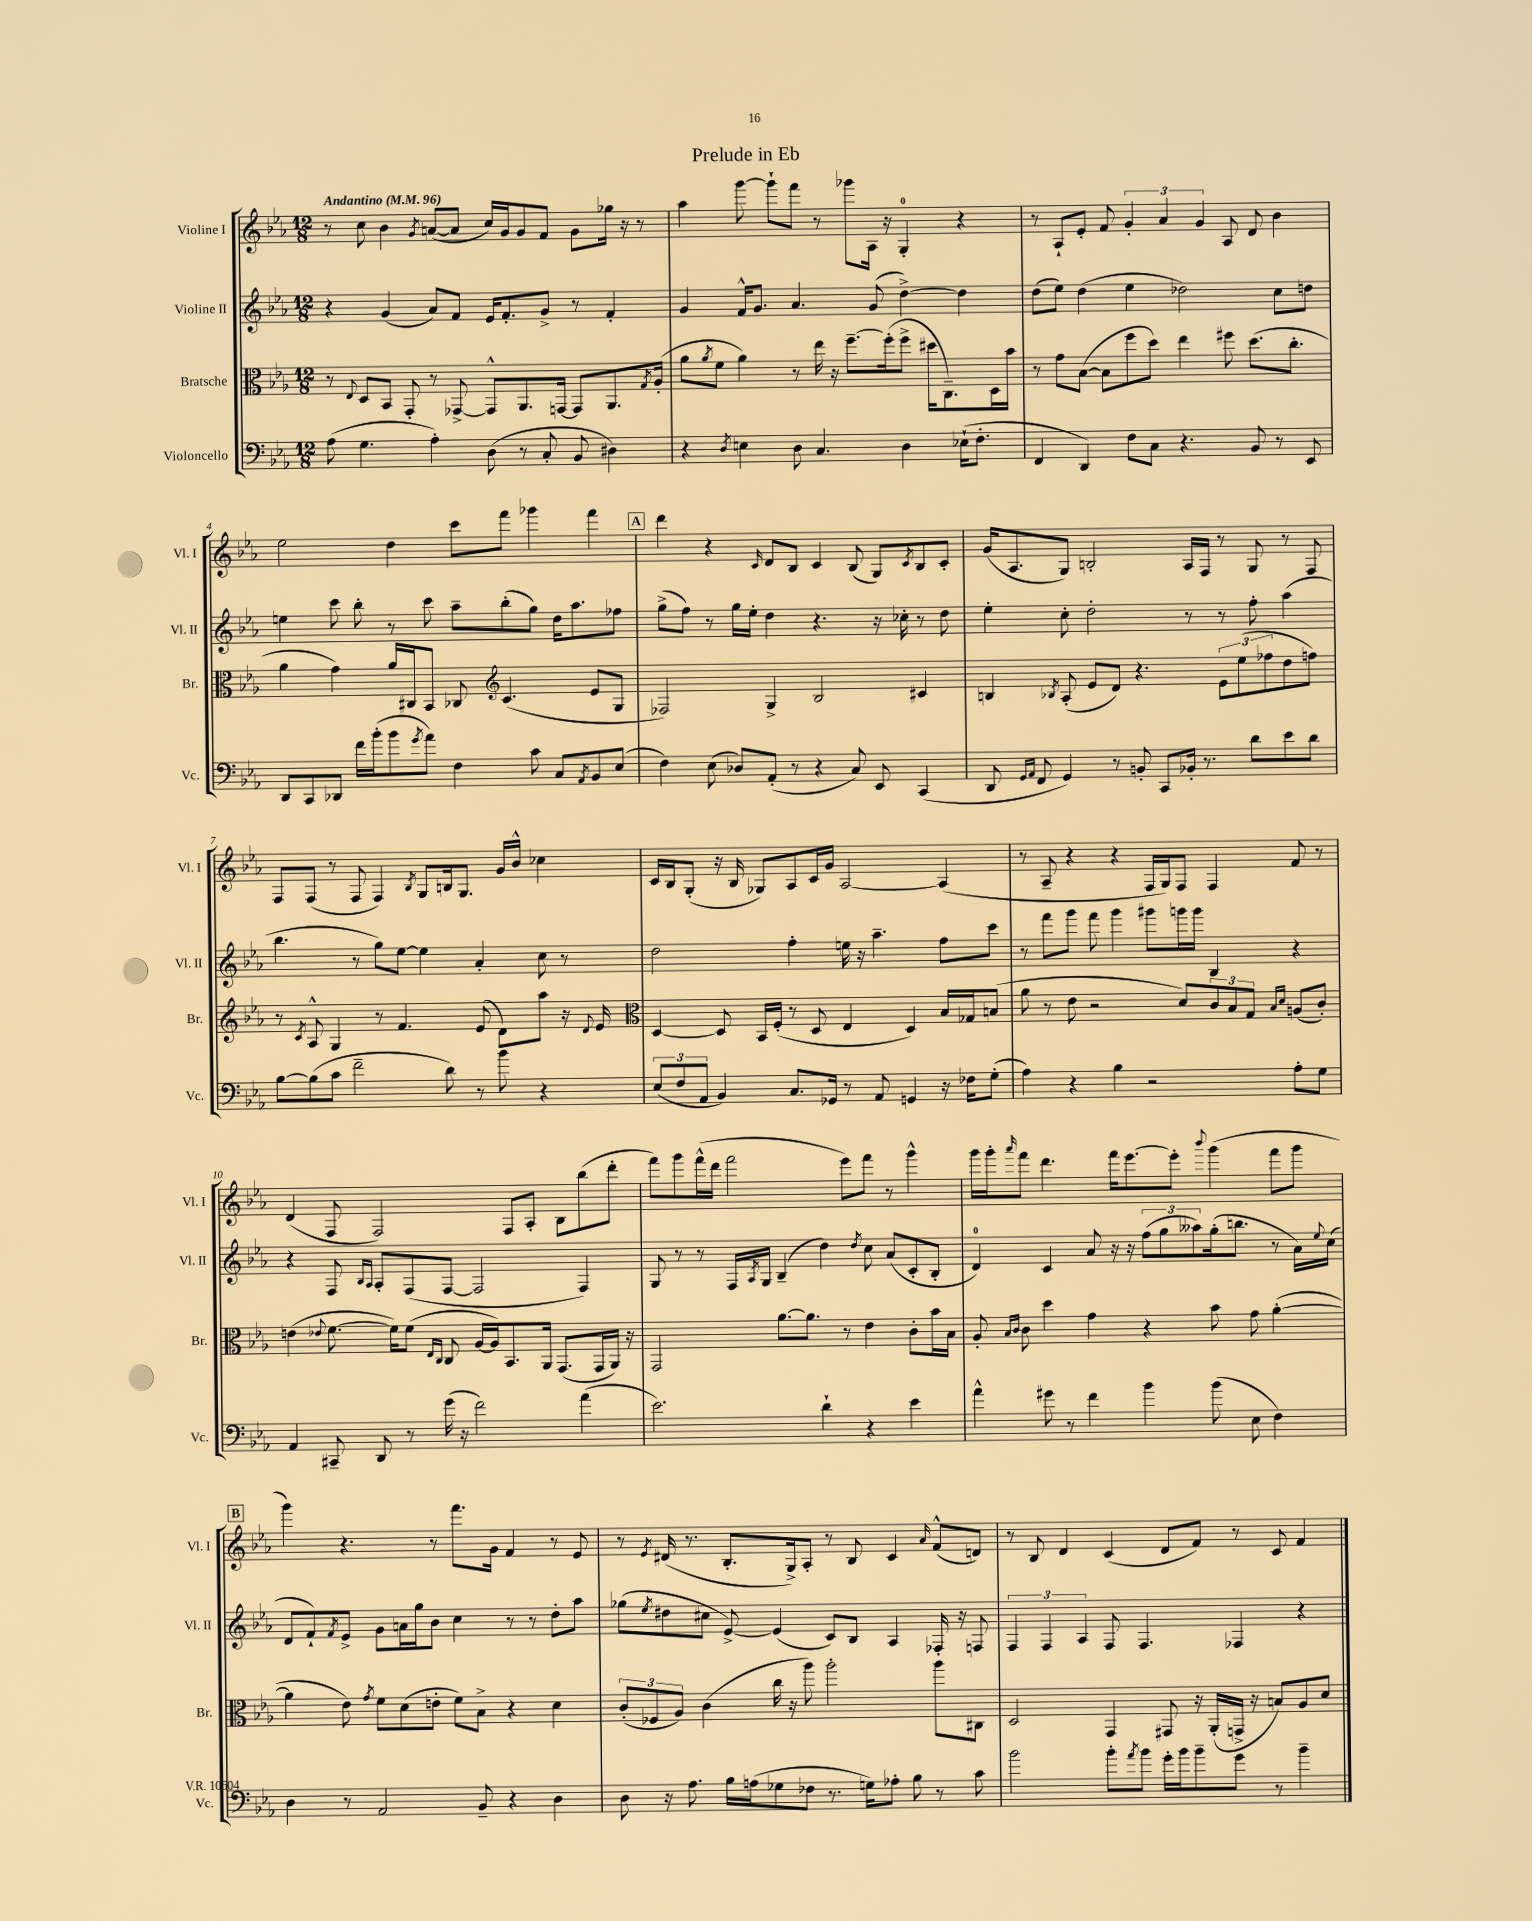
\header { title = "Prelude in Eb" }
<<
\new StaffGroup <<
\new Staff = "s0" \with { instrumentName = "Violine I" shortInstrumentName = "Vl. I" } {
    \clef treble \key ees \major \numericTimeSignature \time 12/8 \tempo "Andantino" 4 = 96
    r8 c''8 bes'4 \acciaccatura { g'8 } a'8~( a'8 c''16) g'16 g'8 f'8 g'8 ges''16 r16 r8 |
    aes''4 g'''8~ g'''8-! f'''8 r8 ges'''8 aes16 r16 g4-0-. r4 |
    r8 aes8-! ees'8-. f'8 \tuplet 3/2 { g'4-. aes'4 g'4 } aes8 d'8 bes'4 |
    ees''2 d''4 c'''8 f'''8 ges'''4 f'''4 |
    \mark \markup { \box "A" } d'''4 r4 \grace { c'16 } d'8 bes8 c'4 bes8( g8) \acciaccatura { c'8 } bes8 c'8-. |
    g'16( aes8. g8) b2-. aes16 f16 r8 g8 r8 f8 |
    f8 f8( r8 f8 f4) \acciaccatura { bes8 } g8 b16 g8. g'16 bes'16-^ ces''4 |
    c'16 bes16 g8-.( r16 bes16 ges8) aes8 c'16 g'16 aes2~ aes4( |
    r8 aes8-- r4 r4 f16 g16) f8 f4 f'8 r8 |
    d'4( f8 f2) f8 aes8-. bes8 bes''8( d'''8-. |
    f'''8) g'''8 f'''16-^( d'''16 f'''2 ees'''8) f'''8 r8 g'''4-^ |
    g'''16 g'''16-. \grace { aes'''16 } f'''8 d'''4. f'''16 ees'''8.~ ees'''8-. \appoggiatura { bes'''8 } g'''4( f'''8 g'''8 |
    \mark \markup { \box "B" } g'''4) r4. r8 f'''8. g'16 f'4 r8 ees'8 |
    r8 \acciaccatura { ees'8 } dis'16( r8. bes8.-. g16->) aes8-. r8 bes8 c'4 \grace { aes'16 } f'8-^( d'8) |
    r8 bes8 d'4 c'4( d'8 f'8) r8 c'8 f'4 \bar "|." |
}
\new Staff = "s1" \with { instrumentName = "Violine II" shortInstrumentName = "Vl. II" } {
    \clef treble \key ees \major \numericTimeSignature \time 12/8
    r4 g'4( aes'8) f'8 ees'16 f'8.-. g'8-> r8 f'4-. |
    g'4 f'16-^ g'8. aes'4. g'8( d''4~->) d''4 |
    d''8( ees''8) d''4( ees''4 des''2) c''8 d''8 |
    e''4 c'''8 bes''8-. r8 c'''8 aes''8-- bes''8-.( g''8) d''16 aes''8. fes''8 |
    \mark \markup { \box "A" } g''8->( f''8) r8 g''16 ees''16-. d''4 r4. r16 ces''16-. r8 d''8 |
    ees''4-. c''8-. d''2-. r8 r8 f''8-. aes''4( |
    bes''4. r8 g''8) ees''8~ ees''4 aes'4-. c''8 r8 |
    d''2 f''4-. e''16 r16 aes''4.-- f''8 c'''8 |
    r8 f'''8 g'''8 f'''8 g'''4 gis'''8 g'''16 g'''16 bes4 r4 |
    r4 f8 \grace { bes16 aes16 } aes8-. f8( f8~ f2 f4) |
    g8 r8 r8 f16 \acciaccatura { aes8 } g16 bes4--( d''4) \acciaccatura { d''8 } c''8 aes'8( c'8-. bes8-. |
    d'4-0) c'4 aes'8 r16 r16 \tuplet 3/2 { f''8( g''8 aeses''8) } g''16-.( b''8. r8 aes'16) \appoggiatura { ees''8 } c''16( |
    \mark \markup { \box "B" } d'8 f'8-!) \acciaccatura { f'8 } ees'8-> g'8 a'16 g''16 bes'8 c''4 r8 r8 d''8-. aes''8 |
    ges''8( \acciaccatura { ees''8 } dis''8 cis''8 ees'8~->) ees'4( c'8) bes8 aes4 fes16-. r16 f8 |
    \tuplet 3/2 { f4 f4 aes4 } f8 f4. fes4 r4 \bar "|." |
}
\new Staff = "s2" \with { instrumentName = "Bratsche" shortInstrumentName = "Br." } {
    \clef alto \key ees \major \numericTimeSignature \time 12/8
    r8 \appoggiatura { ees8 } d8 bes,8 g,8-. r8 ges,8~-> ges,8-^ aes,8. g,16~ g,8 aes,8. \acciaccatura { g8 } aes16-.( |
    aes'8 \acciaccatura { aes'8 } f'8 aes'4) r8 ees''16 r16 f''8.~-- f''16-.( f''8-> dis''16 c8.--) d16 bes'16 |
    r8 g'8 bes8~( bes8 f''8 d''8) ees''4 fis''8 d''8.( c''8.-. |
    aes'4 g'4) aes'16 cis16 bes,8 ces8 \clef treble c'4.( ees'8 g8 |
    \mark \markup { \box "A" } fes2) g4-> bes2 cis'4 |
    b4 \acciaccatura { bes8 } aes8-.( ees'8 d'8) r4. \tuplet 3/2 { ees'8 ees''8( fes''8 } d''8 f''8) |
    r8 \acciaccatura { c'8 } aes8-^ g4 r8 f'4. ees'8( d'8) aes''8 r16 \appoggiatura { d'8 } ees'16 |
    \clef alto d4~ d8 bes,16 f16-.( r8 d8 ees4 d4) bes16 ges16 b8( |
    aes'8 r8 ees'8 r2 d'8) \tuplet 3/2 { c'8 bes8 g8 } \grace { bes16 d'16 } a8( c'8-.) |
    e'4( \appoggiatura { ees'8 } f'8.~ f'16) f'8( \grace { ees16 c16 } c8 aes16~ aes16) bes,8. aes,16 g,8.( g,16 aes,16) r16 |
    g,2 aes'8.~ aes'8. r8 ees'4 c'8-. bes'16 bes16 |
    aes8-. \grace { bes16 c'16 } c'8 d''4 g'4 r4 bes'8 g'8 aes'4~-.( |
    \mark \markup { \box "B" } aes'4 ees'8) \acciaccatura { g'8 } f'8 d'8( e'8-. f'8) bes8-> r4 d'4 |
    \tuplet 3/2 { c'8-.( fes8 aes8) } c'4( c''16 r16 aes''8) aes''2-. aes''8 cis8 |
    d2 g,4 gis,8 r16 aes,16-.( g,16-> r16 b8) aes8 d'8 \bar "|." |
}
\new Staff = "s3" \with { instrumentName = "Violoncello" shortInstrumentName = "Vc." } {
    \clef bass \key ees \major \numericTimeSignature \time 12/8
    aes8( g4. aes4-.) d8( r8 c8-. bes,8 dis4) |
    r4 \acciaccatura { d8 } e4 d8 c4. d4 ees16-!( f8.-. |
    f,4 d,4) f8 c8 r4. bes,8 r8 ees,8 |
    d,8 c,8 des,8 f'16 bes'16-.( bes'8 \acciaccatura { g'8 } aes'8) f4 c'8 c8 \acciaccatura { aes,8 } bes,8 ees8( |
    \mark \markup { \box "A" } f4) ees8( des8) aes,8-.( r8 r4 c8) ees,8 c,4( |
    d,8 \grace { g,16 aes,16 } f,8 g,4) r8 b,8-. c,8 bes,16-. r8. d'8 ees'8 d'8 |
    bes8~ bes8( c'8 f'2-- d'8) r8 bes'8 r4 |
    \tuplet 3/2 { ees8( f8 aes,8 } bes,4) c8. ges,16 r8 aes,8 g,4 r16 fes16 g8-.( |
    aes4) r4 bes4 r2 aes8-. g8 |
    aes,4 cis,8-- d,8 r8 g'16( r16 f'2) aes'4( |
    ees'2.) d'4-! r4 ees'4 |
    aes'4-^ gis'8 r8 f'4 bes'4 bes'8( ees8 f4) |
    \mark \markup { \box "B" } d4 r8 aes,2 bes,8-- r4 d4 |
    d8 r16 aes8. bes16 a16( ges8 fes8 r8. g16) aes8-. bes8 r8 c'8 |
    bes'2 bes'8-. \acciaccatura { aes'8 } bes'8 g'16-. bes'16 bes'8-- g'8 r8 bes'4-- \bar "|." |
}
>>
>>
